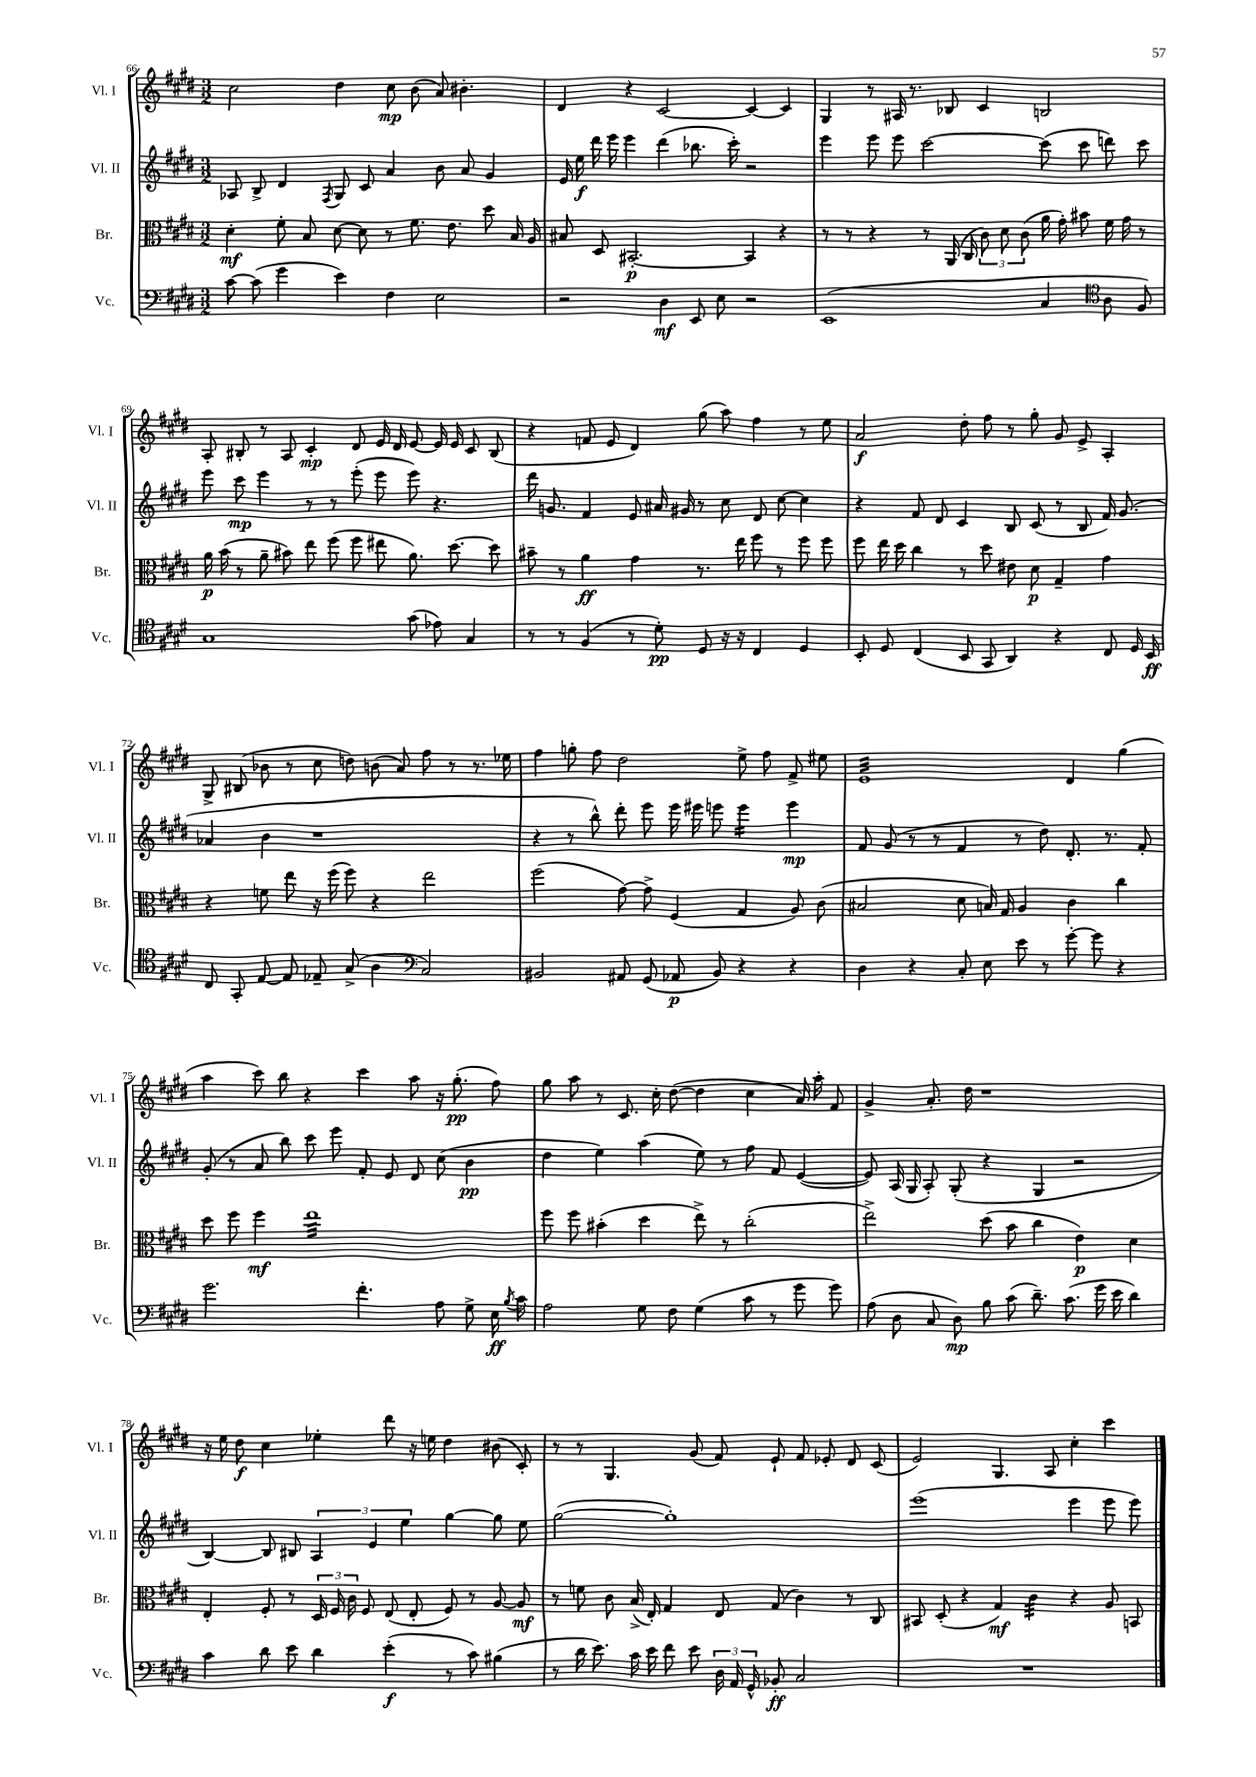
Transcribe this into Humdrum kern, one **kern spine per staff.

**kern	**dynam	**kern	**dynam	**kern	**dynam	**kern	**dynam
*part4	*part4	*part3	*part3	*part2	*part2	*part1	*part1
*staff4	*staff4	*staff3	*staff3	*staff2	*staff2	*staff1	*staff1
*I"Vc.	*	*I"Br.	*	*I"Vl. II	*	*I"Vl. I	*
*I'Vc.	*	*I'Br.	*	*I'Vl. II	*	*I'Vl. I	*
*clefF4	*	*clefC3	*	*clefG2	*	*clefG2	*
*k[f#c#g#d#]	*	*k[f#c#g#d#]	*	*k[f#c#g#d#]	*	*k[f#c#g#d#]	*
*M3/2	*	*M3/2	*	*M3/2	*	*M3/2	*
=66	=66	=66	=66	=66	=66	=66	=66
[8c#\	.	4d#'\	mf	8A-X/	.	2cc#\	.
(8c#\]	.	.	.	8B^/	.	.	.
4g#\	.	8f#'\	.	4d#/	.	.	.
.	.	8B/	.	.	.	.	.
.	.	.	.	8qF#/	.	.	.
4e\)	.	[8d#\	.	8G#/	.	4dd#\	.
.	.	8d#\]	.	8c#/	.	.	.
4F#\	.	8r	.	4a/	.	8cc#\	mp
.	.	8.f#\	.	.	.	(8b\	.
2E\	.	.	.	8b\	.	8a/)	.
.	.	8.e\	.	.	.	.	.
.	.	.	.	8a/	.	4.b#X'\	.
.	.	8dd#\	.	4g#/	.	.	.
.	.	16B/	.	.	.	.	.
.	.	16A/	.	.	.	.	.
=67	=67	=67	=67	=67	=67	=67	=67
2r	.	8B#X/	.	16e/	.	4d#/	.
.	.	.	.	16ee\	f	.	.
.	.	8D#/	.	16ddd#\	.	.	.
.	.	.	.	16eee\	.	.	.
.	.	[2.BB#X'/	p	4eee\	.	4r	.
4D#\	mf	.	.	(4ddd#\	.	[2c#/	.
8EE/	.	.	.	8.bb-X\	.	.	.
8E\	.	.	.	.	.	.	.
.	.	.	.	16ccc#'\)	.	.	.
2r	.	4BB#/]	.	2r	.	4c#/_	.
.	.	4r	.	.	.	4c#/]	.
=68	=68	=68	=68	=68	=68	=68	=68
(1EE	.	8r	.	4eee\	.	4G#/	.
.	.	8r	.	.	.	.	.
.	.	4r	.	8eee\	.	8r	.
.	.	.	.	8eee\	.	16A#X/	.
.	.	.	.	.	.	8.r	.
.	.	8r	.	[2ccc#\	.	.	.
.	.	(16AA/	.	.	.	8B-X/	.
.	.	16C#/	.	.	.	.	.
.	.	12c#\)	.	.	.	4c#/	.
.	.	12d#\	.	.	.	.	.
.	.	(12c#\	.	.	.	.	.
4C#/	.	16a\	.	(8ccc#\]	.	2Bn/	.
.	.	16g#'\)	.	.	.	.	.
.	.	8b#X\	.	8ccc#\	.	.	.
*clefC4	*	*	*	*	*	*	*
8A\	.	16f#\	.	8dddn\)	.	.	.
.	.	16g#\	.	.	.	.	.
8F#/)	.	8r	.	8ccc#\	.	.	.
!!LO:LB:g=z
=69	=69	=69	=69	=69	=69	=69	=69
1G#	.	16a\	p	8eee\	.	8A'/	.
.	.	(16b\	.	.	.	.	.
.	.	8r	.	8ccc#\	mp	8B#X'/	.
.	.	8a~\	.	4eee\	.	8r	.
.	.	8b#X\)	.	.	.	8A/	.
.	.	8ee\	.	8r	.	4c#'/	mp
.	.	(8ff#\	.	8r	.	.	.
.	.	8ff#\	.	(8eee'\	.	8d#/	.
.	.	8ee#X\	.	8eee\	.	16e/	.
.	.	.	.	.	.	16d#/	.
(8g#\	.	8.a\)	.	8eee\)	.	[8e/	.
8e-X\)	.	.	.	4.r	.	16e/]	.
.	.	[8.dd#\	.	.	.	16e/	.
4G#/	.	.	.	.	.	8c#/	.
.	.	8dd#\]	.	.	.	(8B#/	.
=70	=70	=70	=70	=70	=70	=70	=70
8r	.	8b#X~\	.	16ddd#\	.	4r	.
.	.	.	.	8.gn/	.	.	.
8r	.	8r	.	.	.	.	.
(4F#/	.	4a\	ff	4f#/	.	8fn/	.
.	.	.	.	.	.	8e/	.
8r	.	4g#\	.	8e/	.	4d#/)	.
8d#'\)	pp	.	.	16a#X/	.	.	.
.	.	.	.	16g#X/	.	.	.
8D#/	.	8.r	.	8r	.	(8gg#\	.
16r	.	.	.	8cc#\	.	8aa\)	.
16r	.	16ee\	.	.	.	.	.
4C#/	.	8ff#\	.	8d#/	.	4ff#\	.
.	.	8r	.	[8cc#\	.	.	.
4D#/	.	8ff#\	.	4cc#\]	.	8r	.
.	.	8ff#\	.	.	.	8ee\	.
=71	=71	=71	=71	=71	=71	=71	=71
8BB'/	.	8ff#\	.	4r	.	2a/	f
8D#/	.	16ee\	.	.	.	.	.
.	.	16dd#\	.	.	.	.	.
(4C#/	.	4cc#\	.	8f#/	.	.	.
.	.	.	.	8d#/	.	.	.
8BB/	.	8r	.	4c#/	.	8dd#'\	.
8GG#/	.	8dd#\	.	.	.	8ff#\	.
4AA/)	.	8e#X\	.	8B/	.	8r	.
.	.	8d#\	p	(8c#/	.	8gg#'\	.
4r	.	4G#~/	.	8r	.	8g#/	.
.	.	.	.	8B/	.	8e^/	.
8C#/	.	4g#\	.	16f#/)	.	4A'/	.
.	.	.	.	(8.g#/	.	.	.
16D#/	.	.	.	.	.	.	.
16BB/	ff	.	.	.	.	.	.
!!LO:LB:g=z
=72	=72	=72	=72	=72	=72	=72	=72
8C#/	.	4r	.	4a-X/	.	8G#^/	.
8GG#'/	.	.	.	.	.	(8B#X/	.
[8E/	.	8fn\	.	4b\	.	8b-X\	.
8E/]	.	8ee\	.	.	.	8r	.
8E-X~/	.	16r	.	1r	.	8cc#\	.
.	.	(16ff#\	.	.	.	.	.
(8G#^/	.	8ff#\)	.	.	.	8ddn\)	.
4A\	.	4r	.	.	.	(8bn\	.
.	.	.	.	.	.	8a/)	.
*clefF4	*	*	*	*	*	*	*
2C#/)	.	2ee\	.	.	.	8ff#\	.
.	.	.	.	.	.	8r	.
.	.	.	.	.	.	8.r	.
.	.	.	.	.	.	16ee-X\	.
=73	=73	=73	=73	=73	=73	=73	=73
2BB#X/	.	(2ff#\	.	4r	.	4ff#\	.
.	.	.	.	8r	.	8ggn'\	.
.	.	.	.	8bb^^\)	.	8ff#\	.
8AA#X/	.	[8g#\)	.	8ddd#'\	.	2dd#\	.
(8GG#/	.	8g#^\]	.	8eee\	.	.	.
8AA-X/	p	(4F#/	.	16eee\	.	.	.
.	.	.	.	16eee#X\	.	.	.
8BB#/)	.	.	.	8eeen\	.	.	.
*	*	*	*	*tremolo	*	*	*
4r	.	4G#/	.	16eee\LL	.	8ee^\	.
.	.	.	.	16eee\	.	.	.
.	.	.	.	16eee\	.	8ff#\	.
.	.	.	.	16eee\JJ	.	.	.
*	*	*	*	*Xtremolo	*	*	*
4r	.	8A/)	.	4eee\	mp	8f#^/	.
.	.	(8c#\	.	.	.	8ee#X\	.
=74	=74	=74	=74	=74	=74	=74	=74
*	*	*	*	*	*	*tremolo	*
4D#\	.	2B#X/	.	8f#/	.	32eLLL	.
.	.	.	.	.	.	32e	.
.	.	.	.	.	.	32e	.
.	.	.	.	.	.	32e	.
.	.	.	.	(8g#/	.	32e	.
.	.	.	.	.	.	32e	.
.	.	.	.	.	.	32e	.
.	.	.	.	.	.	32e	.
4r	.	.	.	8r	.	32e	.
.	.	.	.	.	.	32e	.
.	.	.	.	.	.	32e	.
.	.	.	.	.	.	32e	.
.	.	.	.	8r	.	32e	.
.	.	.	.	.	.	32e	.
.	.	.	.	.	.	32e	.
.	.	.	.	.	.	32e	.
8C#'/	.	8d#\	.	4f#/	.	32e	.
.	.	.	.	.	.	32e	.
.	.	.	.	.	.	32e	.
.	.	.	.	.	.	32e	.
8E\	.	16Bn/)	.	.	.	32e	.
.	.	.	.	.	.	32e	.
.	.	16G#/	.	.	.	32e	.
.	.	.	.	.	.	32e	.
8e\	.	4A/	.	8r	.	32e	.
.	.	.	.	.	.	32e	.
.	.	.	.	.	.	32e	.
.	.	.	.	.	.	32e	.
8r	.	.	.	8dd#\)	.	32e	.
.	.	.	.	.	.	32e	.
.	.	.	.	.	.	32e	.
.	.	.	.	.	.	32eJJJ	.
*	*	*	*	*	*	*Xtremolo	*
[8g#'\	.	4c#\	.	8.d#'/	.	4d#/	.
8g#\]	.	.	.	.	.	.	.
.	.	.	.	8.r	.	.	.
4r	.	4cc#\	.	.	.	(4gg#\	.
.	.	.	.	8f#'/	.	.	.
!!LO:LB:g=z
=75	=75	=75	=75	=75	=75	=75	=75
2.g#\	.	8dd#\	.	(8g#'/	.	4aa\	.
.	.	8ff#\	.	8r	.	.	.
.	.	4ff#\	mf	8a/	.	8ccc#\)	.
.	.	.	.	8bb\)	.	8bb\	.
*	*	*tremolo	*	*	*	*	*
.	.	32eeLLL	.	8ccc#\	.	4r	.
.	.	32ee	.	.	.	.	.
.	.	32ee	.	.	.	.	.
.	.	32ee	.	.	.	.	.
.	.	32ee	.	8eee\	.	.	.
.	.	32ee	.	.	.	.	.
.	.	32ee	.	.	.	.	.
.	.	32ee	.	.	.	.	.
4.f#'\	.	32ee	.	8f#'/	.	4ccc#\	.
.	.	32ee	.	.	.	.	.
.	.	32ee	.	.	.	.	.
.	.	32ee	.	.	.	.	.
.	.	32ee	.	8e/	.	.	.
.	.	32ee	.	.	.	.	.
.	.	32ee	.	.	.	.	.
.	.	32ee	.	.	.	.	.
.	.	32ee	.	8d#/	.	8aa\	.
.	.	32ee	.	.	.	.	.
.	.	32ee	.	.	.	.	.
.	.	32ee	.	.	.	.	.
8A\	.	32ee	.	(8cc#\	.	16r	.
.	.	32ee	.	.	.	.	.
.	.	32ee	.	.	.	(8.gg#'\	pp
.	.	32ee	.	.	.	.	.
8G#^\	.	32ee	.	4b\	pp	.	.
.	.	32ee	.	.	.	.	.
.	.	32ee	.	.	.	.	.
.	.	32ee	.	.	.	.	.
16E\	ff	32ee	.	.	.	8ff#\)	.
.	.	32ee	.	.	.	.	.
8qB/	.	.	.	.	.	.	.
16c#\	.	32ee	.	.	.	.	.
.	.	32eeJJJ	.	.	.	.	.
*	*	*Xtremolo	*	*	*	*	*
=76	=76	=76	=76	=76	=76	=76	=76
2A\	.	8ff#\	.	4dd#\	.	8gg#\	.
.	.	8ff#\	.	.	.	8aa\	.
.	.	(4b#X'\	.	4ee\)	.	8r	.
.	.	.	.	.	.	8.c#/	.
8G#\	.	4dd#\	.	(4aa\	.	.	.
.	.	.	.	.	.	16cc#'\	.
8F#\	.	.	.	.	.	([8dd#\	.
(4G#\	.	8ee^\)	.	8ee\)	.	4dd#\]	.
.	.	8r	.	8r	.	.	.
8c#\	.	(2cc#'\	.	8ff#\	.	4cc#\	.
8r	.	.	.	8f#/	.	.	.
8g#\	.	.	.	([4e/	.	16a/)	.
.	.	.	.	.	.	16aa'\	.
8g#\)	.	.	.	.	.	8f#/	.
=77	=77	=77	=77	=77	=77	=77	=77
(8A\	.	2ee^\)	.	8e/])	.	4g#^/	.
8D#\	.	.	.	(16A/	.	.	.
.	.	.	.	16G#/	.	.	.
8C#/	.	.	.	8A'/)	.	8.a'/	.
8D#\)	mp	.	.	(8G#'/	.	.	.
.	.	.	.	.	.	16dd#\	.
8B\	.	(8dd#\	.	4r	.	1r	.
(8c#\	.	8b\	.	.	.	.	.
8.d#~\)	.	4cc#\	.	4G#/	.	.	.
(8.c#\	.	.	.	.	.	.	.
.	.	4e\)	p	2r	.	.	.
16g#\	.	.	.	.	.	.	.
16e\	.	.	.	.	.	.	.
4d#\)	.	4d#\	.	.	.	.	.
!!LO:LB:g=z
=78	=78	=78	=78	=78	=78	=78	=78
4c#\	.	4E'/	.	[4B/)	.	16r	.
.	.	.	.	.	.	16ee\	.
.	.	.	.	.	.	8dd#\	f
8d#\	.	8F#'/	.	8B/]	.	4cc#\	.
8e\	.	8r	.	8B#X/	.	.	.
4d#\	.	24D#/	.	6A/	.	4ee-X'\	.
.	.	24F#/	.	.	.	.	.
.	.	24c#\	.	.	.	.	.
.	.	8F#/	.	.	.	.	.
.	.	.	.	6e/	.	.	.
(4e'\	f	(8E/	.	.	.	8ddd#\	.
.	.	.	.	6ee\	.	.	.
.	.	8E'/	.	.	.	16r	.
.	.	.	.	.	.	16een\	.
8r	.	8F#/)	.	[4gg#\	.	4dd#\	.
8c#\)	.	8r	.	.	.	.	.
(4B#X\	.	[8A/	.	8gg#\]	.	(8b#X\	.
.	.	8A/]	mf	8ee\	.	8c#'/)	.
=79	=79	=79	=79	=79	=79	=79	=79
8r	.	8r	.	([2gg#\	.	8r	.
16d#\	.	8fn\	.	.	.	8r	.
8.e\)	.	.	.	.	.	.	.
.	.	8c#\	.	.	.	4.G#/	.
16c#\	.	(16B^/	.	.	.	.	.
16e\	.	16E'/)	.	.	.	.	.
8f#\	.	4G#/	.	1gg#'])	.	.	.
8e\	.	.	.	.	.	(8g#/	.
24D#\	.	8E/	.	.	.	8f#/)	.
24AA/	.	.	.	.	.	.	.
24GG#^^/	.	.	.	.	.	.	.
8BB-X'/	ff	(8G#/	.	.	.	8e`/	.
2C#/	.	4c#\)	.	.	.	8f#/	.
.	.	.	.	.	.	8e-X'/	.
.	.	8r	.	.	.	8d#/	.
.	.	8C#/	.	.	.	(8c#/	.
=80	=80	=80	=80	=80	=80	=80	=80
1.r	.	8BB#X/	.	(1eee	.	2e/)	.
.	.	(8D#'/	.	.	.	.	.
.	.	4r	.	.	.	.	.
.	.	4G#/)	mf	.	.	4.G#/	.
*	*	*tremolo	*	*	*	*	*
.	.	32c#\LLL	.	.	.	.	.
.	.	32c#\	.	.	.	.	.
.	.	32c#\	.	.	.	.	.
.	.	32c#\	.	.	.	.	.
.	.	32c#\	.	.	.	8A/	.
.	.	32c#\	.	.	.	.	.
.	.	32c#\	.	.	.	.	.
.	.	32c#\JJJ	.	.	.	.	.
*	*	*Xtremolo	*	*	*	*	*
.	.	4r	.	4eee\	.	4cc#'\	.
.	.	8A/	.	8eee\	.	4ccc#\	.
.	.	8BBn/	.	8eee\)	.	.	.
==	==	==	==	==	==	==	==
*-	*-	*-	*-	*-	*-	*-	*-
